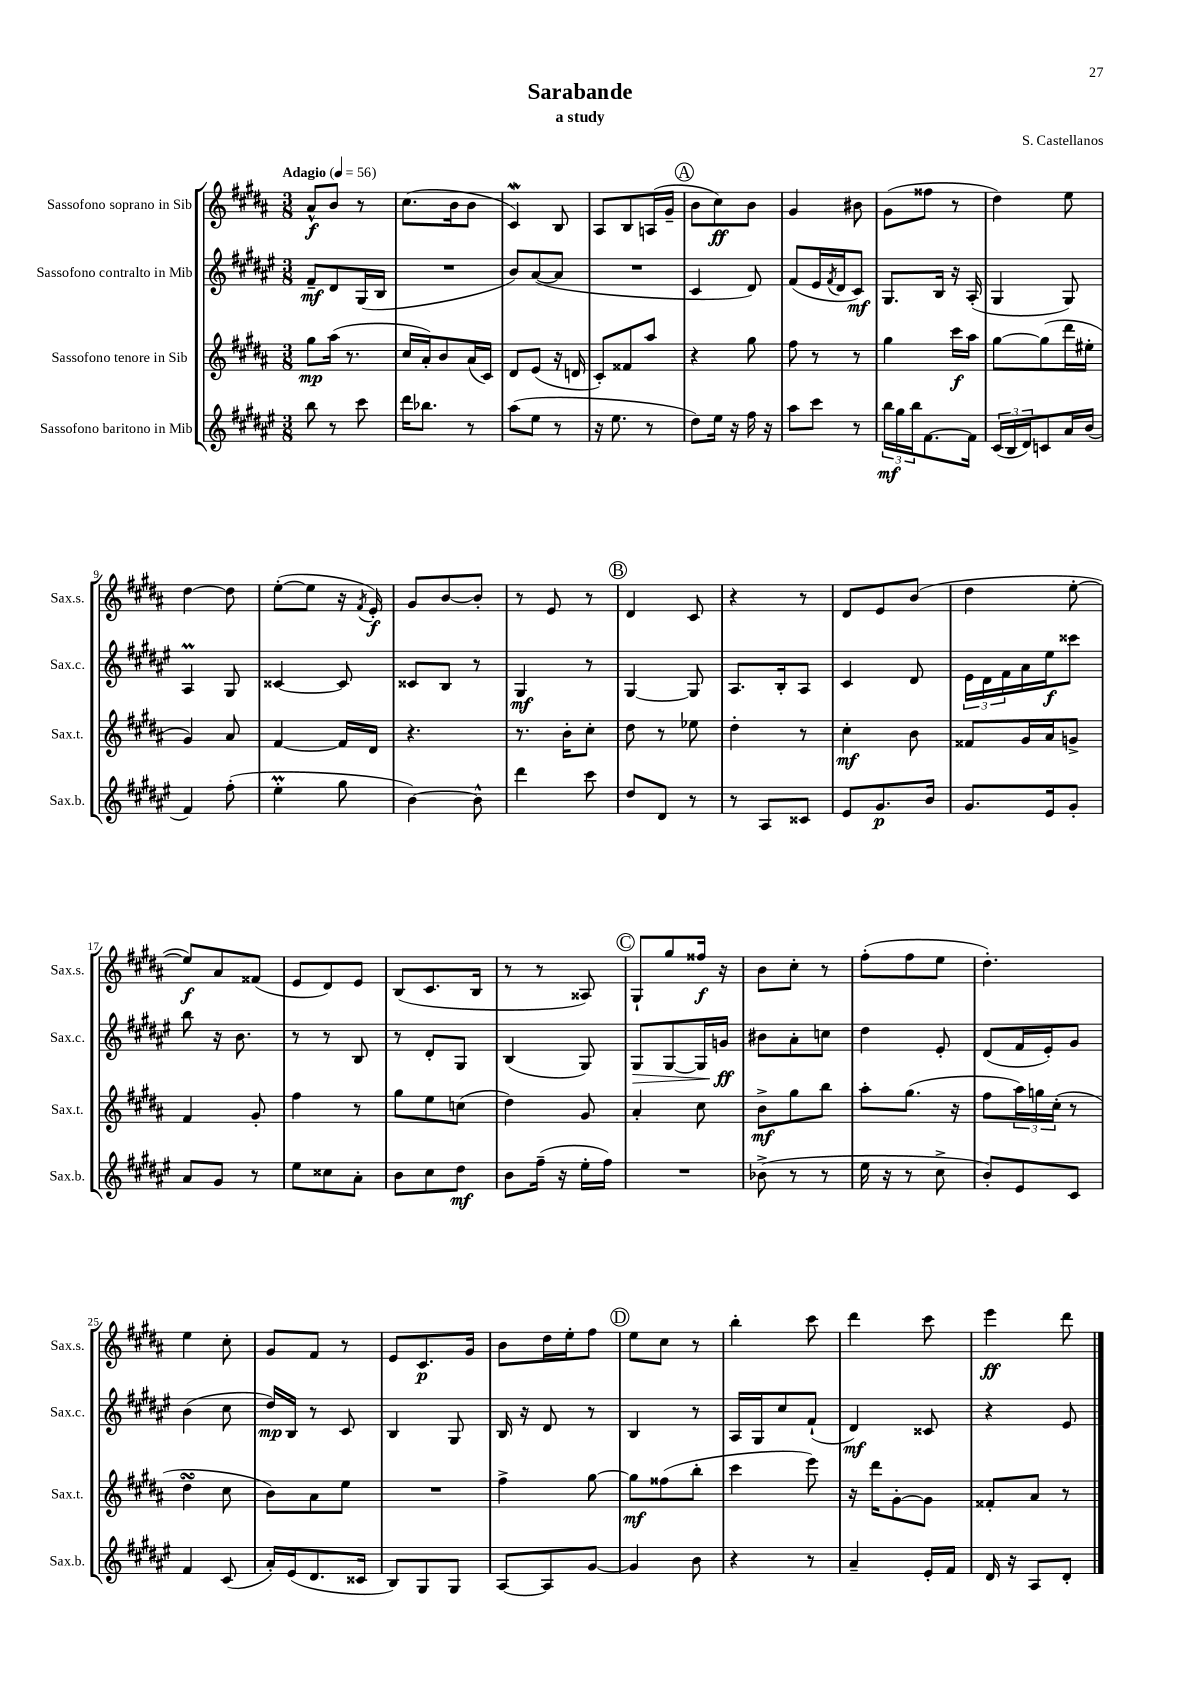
\header { title = "Sarabande" composer = "S. Castellanos" subtitle = "a study" }
<<
\new StaffGroup <<
\new Staff = "s0" \with { instrumentName = "Sassofono soprano in Sib" shortInstrumentName = "Sax.s." } {
    \clef treble \key b \major \numericTimeSignature \time 3/8 \tempo "Adagio" 4 = 56
    ais'8-^\f b'8 r8 |
    cis''8.( b'16 b'8 |
    cis'4\mordent) b8 |
    ais8 b8 a16( gis'16-- |
    \mark \markup { \circle "A" } b'8 cis''8\ff) b'8 |
    gis'4 bis'8 |
    gis'8( fisis''8 r8 |
    dis''4) e''8 |
    dis''4~ dis''8 |
    e''8~-.( e''8 r16 \acciaccatura { fis'8 } e'16-.\f) |
    gis'8 b'8~ b'8-. |
    r8 e'8 r8 |
    \mark \markup { \circle "B" } dis'4 cis'8 |
    r4 r8 |
    dis'8 e'8 b'8( |
    dis''4 e''8~-. |
    e''8\f) ais'8 fisis'8( |
    e'8 dis'8) e'8 |
    b8( cis'8. b16 |
    r8 r8 aisis8) |
    \mark \markup { \circle "C" } gis8-! gis''8 fisis''16\f r16 |
    b'8 cis''8-. r8 |
    fis''8-.( fis''8 e''8 |
    dis''4.-.) |
    e''4 cis''8-. |
    gis'8 fis'8 r8 |
    e'8 cis'8.\p gis'16 |
    b'8 dis''16 e''16-. fis''8 |
    \mark \markup { \circle "D" } e''8 cis''8 r8 |
    b''4-. cis'''8 |
    dis'''4 cis'''8 |
    e'''4\ff dis'''8 \bar "|." |
}
\new Staff = "s1" \with { instrumentName = "Sassofono contralto in Mib" shortInstrumentName = "Sax.c." } {
    \clef treble \key fis \major \numericTimeSignature \time 3/8
    fis'8--\mf dis'8 gis16( b16 |
    R4. |
    b'8) ais'8~( ais'8 |
    R4. |
    \mark \markup { \circle "A" } cis'4 dis'8) |
    fis'8( eis'16 \acciaccatura { fis'8 } dis'16 cis'8\mf) |
    gis8. b16 r16 ais16-.( |
    gis4 gis8) |
    ais4\prall gis8 |
    cisis'4~ cisis'8 |
    cisis'8 b8 r8 |
    gis4\mf r8 |
    \mark \markup { \circle "B" } gis4~ gis8 |
    ais8. b16-. ais8 |
    cis'4 dis'8 |
    \tuplet 3/2 { eis'16 dis'16 fis'16 } ais'16 eis''16\f cisis'''8 |
    b''8 r16 b'8. |
    r8 r8 b8 |
    r8 dis'8-. gis8 |
    b4( gis8) |
    \mark \markup { \circle "C" } gis8\> gis8~ gis16 g'16\ff\! |
    bis'8 ais'8-. c''8 |
    dis''4 eis'8-. |
    dis'8( fis'16 eis'16-.) gis'8 |
    b'4( cis''8 |
    dis''16\mp) b16 r8 cis'8 |
    b4 gis8 |
    b16 r16 dis'8 r8 |
    \mark \markup { \circle "D" } b4 r8 |
    ais16 gis16 cis''8 fis'8-!( |
    dis'4\mf) cisis'8 |
    r4 eis'8 \bar "|." |
}
\new Staff = "s2" \with { instrumentName = "Sassofono tenore in Sib" shortInstrumentName = "Sax.t." } {
    \clef treble \key b \major \numericTimeSignature \time 3/8
    gis''8\mp ais''16( r8. |
    cis''16 ais'16-.) b'8 ais'16( cis'16) |
    dis'8 e'8( r16 d'16 |
    cis'8-.) fisis'8 ais''8 |
    \mark \markup { \circle "A" } r4 gis''8 |
    fis''8 r8 r8 |
    gis''4 cis'''16\f ais''16 |
    gis''8~ gis''8( dis'''16 eis''16-. |
    gis'4) ais'8 |
    fis'4~ fis'16 dis'16 |
    r4. |
    r8. b'16-. cis''8-. |
    \mark \markup { \circle "B" } dis''8 r8 ees''8 |
    dis''4-. r8 |
    cis''4-.\mf b'8 |
    fisis'8 gis'16 ais'16 g'8-> |
    fis'4 gis'8-. |
    fis''4 r8 |
    gis''8 e''8 c''8( |
    dis''4) gis'8 |
    \mark \markup { \circle "C" } ais'4-. cis''8 |
    b'8->\mf gis''8 b''8 |
    ais''8-. gis''8.( r16 |
    fis''8 \tuplet 3/2 { ais''16) g''16 cis''16-.( } r8 |
    dis''4\turn cis''8 |
    b'8) ais'8 e''8 |
    R4. |
    fis''4-> gis''8~ |
    \mark \markup { \circle "D" } gis''8\mf fisis''8( b''8-. |
    cis'''4 e'''8) |
    r16 dis'''16 gis'8~-. gis'8 |
    fisis'8-. ais'8 r8 \bar "|." |
}
\new Staff = "s3" \with { instrumentName = "Sassofono baritono in Mib" shortInstrumentName = "Sax.b." } {
    \clef treble \key fis \major \numericTimeSignature \time 3/8
    b''8 r8 cis'''8 |
    dis'''16 bes''8. r8 |
    ais''8( eis''8 r8 |
    r16 eis''8. r8 |
    \mark \markup { \circle "A" } dis''8) eis''16 r16 fis''16 r16 |
    ais''8 cis'''8 r8 |
    \tuplet 3/2 { b''16\mf gis''16 b''16 } fis'8.~ fis'16 |
    \tuplet 3/2 { cis'16( b16 dis'16) } c'8 ais'16 b'16( |
    fis'4) fis''8-.( |
    eis''4-.\prall gis''8 |
    b'4~) b'8-^ |
    dis'''4 cis'''8 |
    \mark \markup { \circle "B" } dis''8 dis'8 r8 |
    r8 ais8 cisis'8 |
    eis'8 gis'8.\p b'16 |
    gis'8. eis'16 gis'8-. |
    ais'8 gis'8 r8 |
    eis''8 cisis''8 ais'8-. |
    b'8 cis''8 dis''8\mf |
    b'8 fis''16--( r16 eis''16-. fis''16) |
    \mark \markup { \circle "C" } R4. |
    bes'8->( r8 r8 |
    eis''16 r16 r8 cis''8-> |
    b'8-.) eis'8 cis'8 |
    fis'4 cis'8( |
    ais'16-.) eis'16( dis'8. cisis'16 |
    b8) gis8 gis8 |
    ais8~ ais8 gis'8~ |
    \mark \markup { \circle "D" } gis'4 b'8 |
    r4 r8 |
    ais'4-- eis'16-. fis'16 |
    dis'16 r16 ais8 dis'8-. \bar "|." |
}
>>
>>
